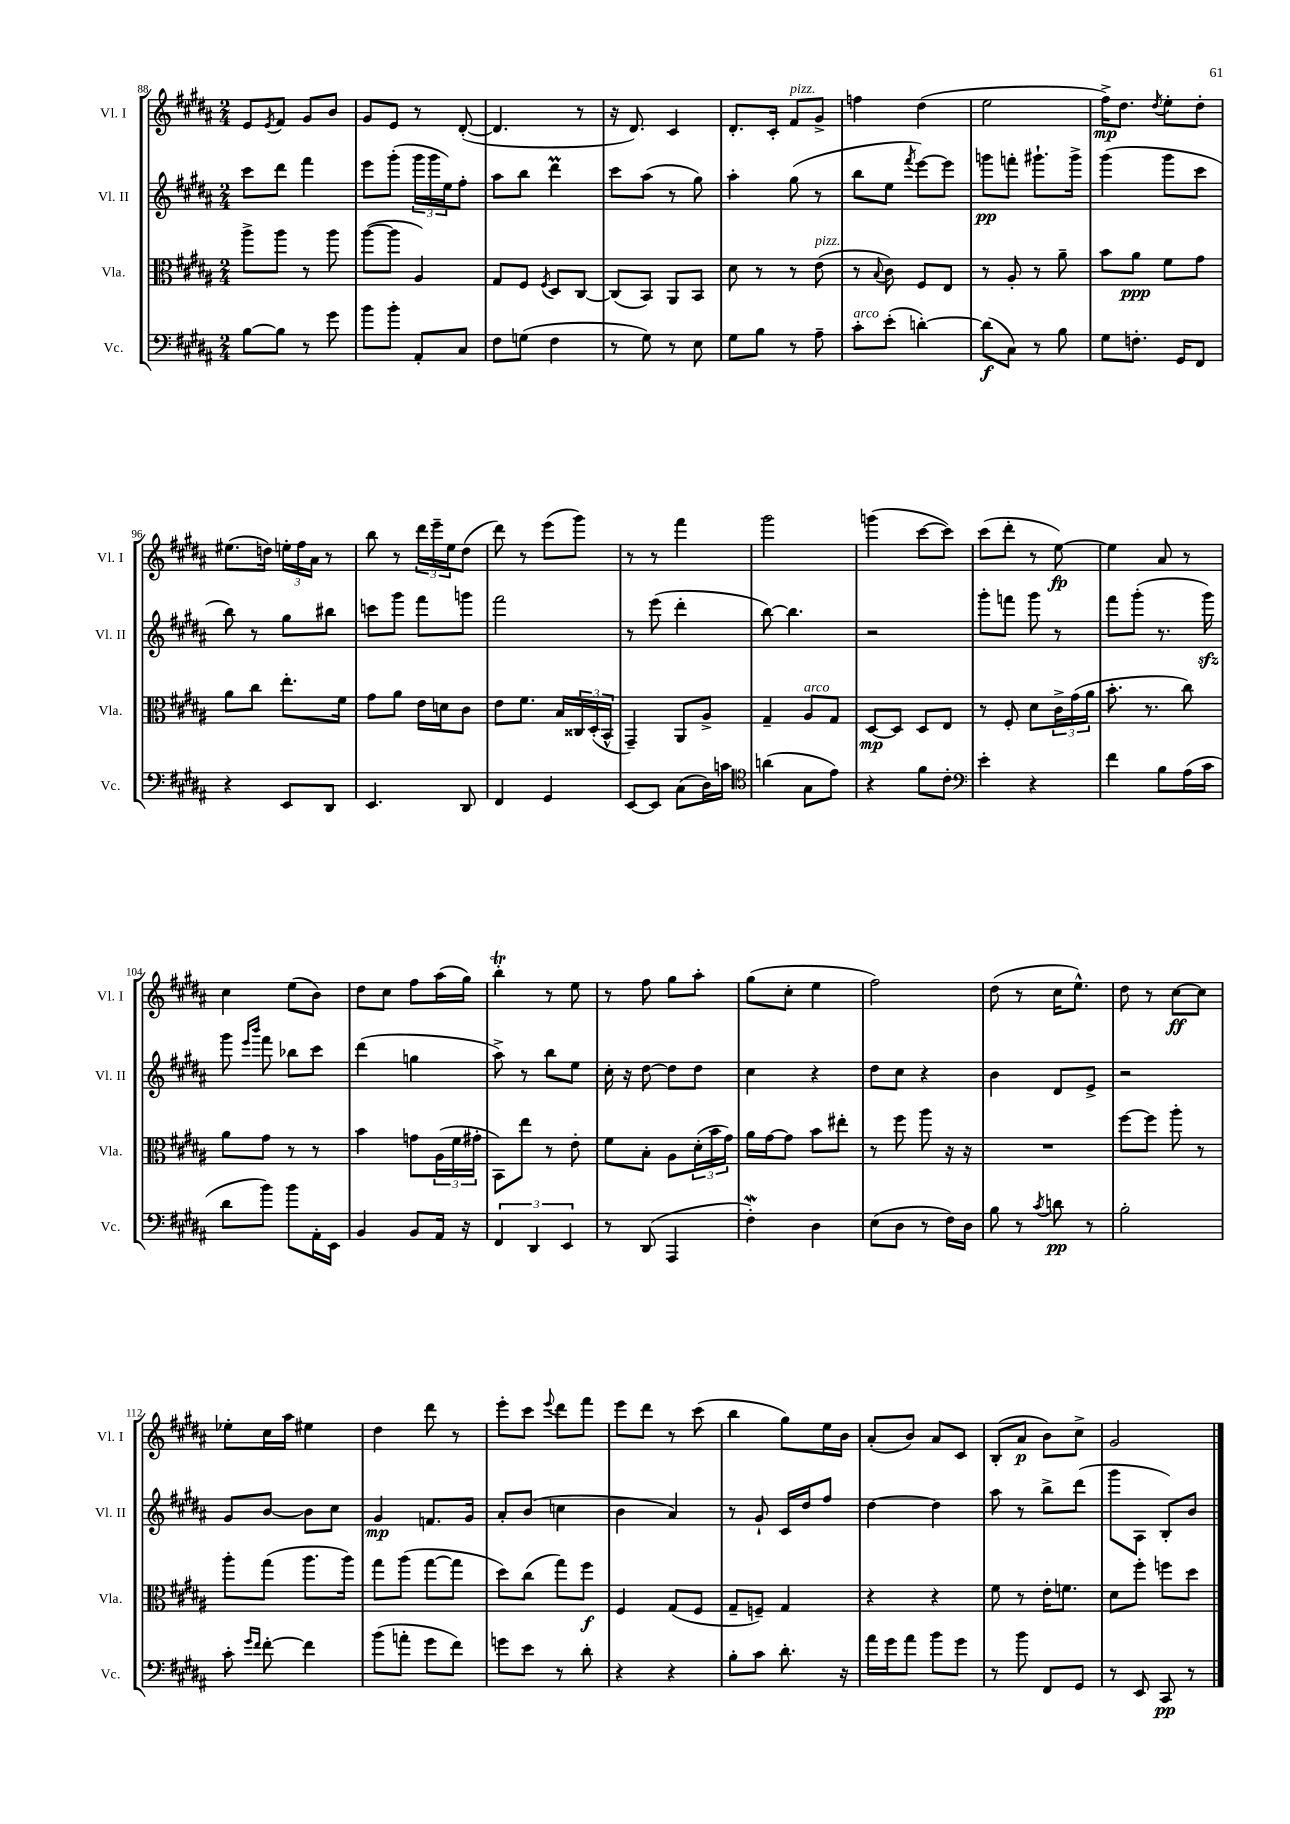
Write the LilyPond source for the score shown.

<<
\new StaffGroup <<
\new Staff = "s0" \with { instrumentName = "Vl. I" shortInstrumentName = "Vl. I" } {
    \clef treble \key b \major \numericTimeSignature \time 2/4
    e'8 \acciaccatura { e'8 } fis'8 gis'8 b'8 |
    gis'8 e'8 r8 dis'8~-.( |
    dis'4. r8 |
    r16 dis'8.) cis'4 |
    dis'8.-. cis'16-. fis'8^\markup { \italic "pizz." } gis'8-> |
    f''4 dis''4( |
    e''2 |
    fis''16->\mp) dis''8. \acciaccatura { dis''8 } e''8-. dis''8-. |
    eis''8.( d''16) \tuplet 3/2 { e''16-. fis''16 ais'16 } r8 |
    b''8 r8 \tuplet 3/2 { dis'''16 e'''16-- e''16 } dis''8( |
    dis'''8) r8 e'''8( gis'''8) |
    r8 r8 fis'''4 |
    gis'''2 |
    g'''4( cis'''8~ cis'''8) |
    cis'''8( dis'''8-. r8 e''8~\fp) |
    e''4 ais'8 r8 |
    cis''4 e''8( b'8) |
    dis''8 cis''8 fis''8 ais''16( gis''16) |
    b''4-.\trill r8 e''8 |
    r8 fis''8 gis''8 ais''8-. |
    gis''8( cis''8-. e''4 |
    fis''2) |
    dis''8( r8 cis''16 e''8.-^) |
    dis''8 r8 cis''8~\ff cis''8 |
    ees''8-. cis''16 ais''16 eis''4 |
    dis''4 dis'''8 r8 |
    e'''8-. cis'''8 \appoggiatura { e'''8 } dis'''8 fis'''8 |
    e'''8 dis'''8 r8 cis'''8( |
    b''4 gis''8) e''16 b'16 |
    ais'8-.( b'8) ais'8 cis'8 |
    b8-.( ais'8\p b'8) cis''8-> |
    gis'2 \bar "|." |
}
\new Staff = "s1" \with { instrumentName = "Vl. II" shortInstrumentName = "Vl. II" } {
    \clef treble \key b \major \numericTimeSignature \time 2/4
    cis'''8 dis'''8 fis'''4 |
    e'''8 gis'''8-.( \tuplet 3/2 { gis'''16 gis'''16 e''16) } fis''8-. |
    ais''8 b''8 dis'''4\prall |
    cis'''8 ais''8( r8 gis''8) |
    ais''4-. gis''8( r8 |
    b''8 e''8 \acciaccatura { fis'''8 } e'''8~) e'''8 |
    g'''8\pp f'''8-. gis'''8.-! gis'''16-> |
    gis'''4( gis'''8 cis'''8 |
    b''8) r8 gis''8 bis''8 |
    c'''8 gis'''8 fis'''8 g'''8 |
    fis'''2 |
    r8 e'''8( dis'''4-. |
    b''8~) b''4. |
    r2 |
    gis'''8-. f'''8 gis'''8 r8 |
    fis'''8 gis'''8-.( r8. gis'''16\sfz) |
    gis'''8 \grace { e'''16 b'''16 } fis'''8 bes''8 cis'''8 |
    dis'''4( g''4 |
    ais''8->) r8 b''8 e''8 |
    cis''16-. r16 dis''8~ dis''8 dis''8 |
    cis''4 r4 |
    dis''8 cis''8 r4 |
    b'4 dis'8 e'8-> |
    r2 |
    gis'8 b'8~ b'8 cis''8 |
    gis'4\mp f'8. gis'16 |
    ais'8-. b'8( c''4 |
    b'4 ais'4) |
    r8 gis'8-! cis'16 dis''16 fis''8 |
    dis''4~ dis''4 |
    ais''8 r8 b''8-> dis'''8( |
    gis'''8 ais8 b8-.) b'8 \bar "|." |
}
\new Staff = "s2" \with { instrumentName = "Vla." shortInstrumentName = "Vla." } {
    \clef alto \key b \major \numericTimeSignature \time 2/4
    ais''8-> ais''8 r8 ais''8 |
    ais''8~( ais''8 ais4) |
    gis8 fis8 \acciaccatura { fis8 } dis8 cis8~ |
    cis8( b,8) ais,8 b,8 |
    dis'8 r8 r8 e'8^\markup { \italic "pizz." }( |
    r8 \appoggiatura { b8 } cis'8) fis8 e8 |
    r8 ais8-. r8 ais'8-- |
    b'8 ais'8\ppp fis'8 gis'8 |
    ais'8 cis''8 e''8.-. fis'16 |
    gis'8 ais'8 e'16 d'16 cis'8 |
    e'8 fis'8. b16 \tuplet 3/2 { cisis16 dis16-.( b,16-^ } |
    gis,4--) ais,8 ais8-> |
    gis4-- ais8^\markup { \italic "arco" } gis8 |
    dis8~\mp dis8 dis8 e8 |
    r8 fis8-. dis'8 \tuplet 3/2 { cis'16-> gis'16( ais'16 } |
    b'8.-. r8. cis''8) |
    ais'8 gis'8 r8 r8 |
    b'4 g'8 \tuplet 3/2 { ais16( fis'16 gis'16-. } |
    b,8) e''8 r8 e'8-. |
    fis'8 b8-. ais8 \tuplet 3/2 { dis'16-.( b'16 gis'16) } |
    ais'16 gis'16~ gis'8 b'8 eis''8-. |
    r8 fis''8 ais''8 r16 r16 |
    R2 |
    fis''8~ fis''8 ais''8-. r8 |
    ais''8-. gis''8( ais''8. ais''16) |
    gis''8 ais''8( gis''8~ gis''8 |
    dis''8) cis''8( gis''8) fis''8\f |
    fis4 gis8( fis8 |
    gis8-- f8--) gis4 |
    r4 r4 |
    fis'8 r8 e'16-. f'8. |
    dis'8 fis''8-. f''8 dis''8 \bar "|." |
}
\new Staff = "s3" \with { instrumentName = "Vc." shortInstrumentName = "Vc." } {
    \clef bass \key b \major \numericTimeSignature \time 2/4
    b8~ b8 r8 gis'8 |
    b'8 b'8-. ais,8-. cis8 |
    fis8 g8( fis4 |
    r8 gis8) r8 e8 |
    gis8 b8 r8 ais8-- |
    cis'8-.^\markup { \italic "arco" } e'8-.( d'4~-.) |
    d'8\f( cis8) r8 b8 |
    gis8 f8.-. gis,16 fis,8 |
    r4 e,8 dis,8 |
    e,4. dis,8 |
    fis,4 gis,4 |
    e,8~ e,8 cis8( dis16) c'16 |
    \clef tenor a'4( gis8 e'8) |
    r4 fis'8 cis'8-. |
    \clef bass e'4-. r4 |
    fis'4 b8 ais16( cis'16 |
    dis'8 b'8) b'8 ais,16-. e,16 |
    b,4 b,8 ais,16 r16 |
    \tuplet 3/2 { fis,4 dis,4 e,4 } |
    r8 dis,8( ais,,4 |
    fis4-.\mordent) dis4 |
    e8( dis8 r8 fis16) dis16 |
    b8 r8 \acciaccatura { cis'8 } d'8\pp r8 |
    b2-. |
    cis'8-. \grace { gis'16 fis'16 } fis'8~-. fis'4 |
    b'8( a'8-. gis'8 fis'8) |
    g'8 e'8 r8 dis'8-. |
    r4 r4 |
    b8-. cis'8 dis'8.-. r16 |
    ais'16 gis'16 ais'8 b'8 gis'8 |
    r8 b'8 fis,8 gis,8 |
    r8 e,8 cis,8\pp r8 \bar "|." |
}
>>
>>
\layout { \context { \Score currentBarNumber = #88 } }
